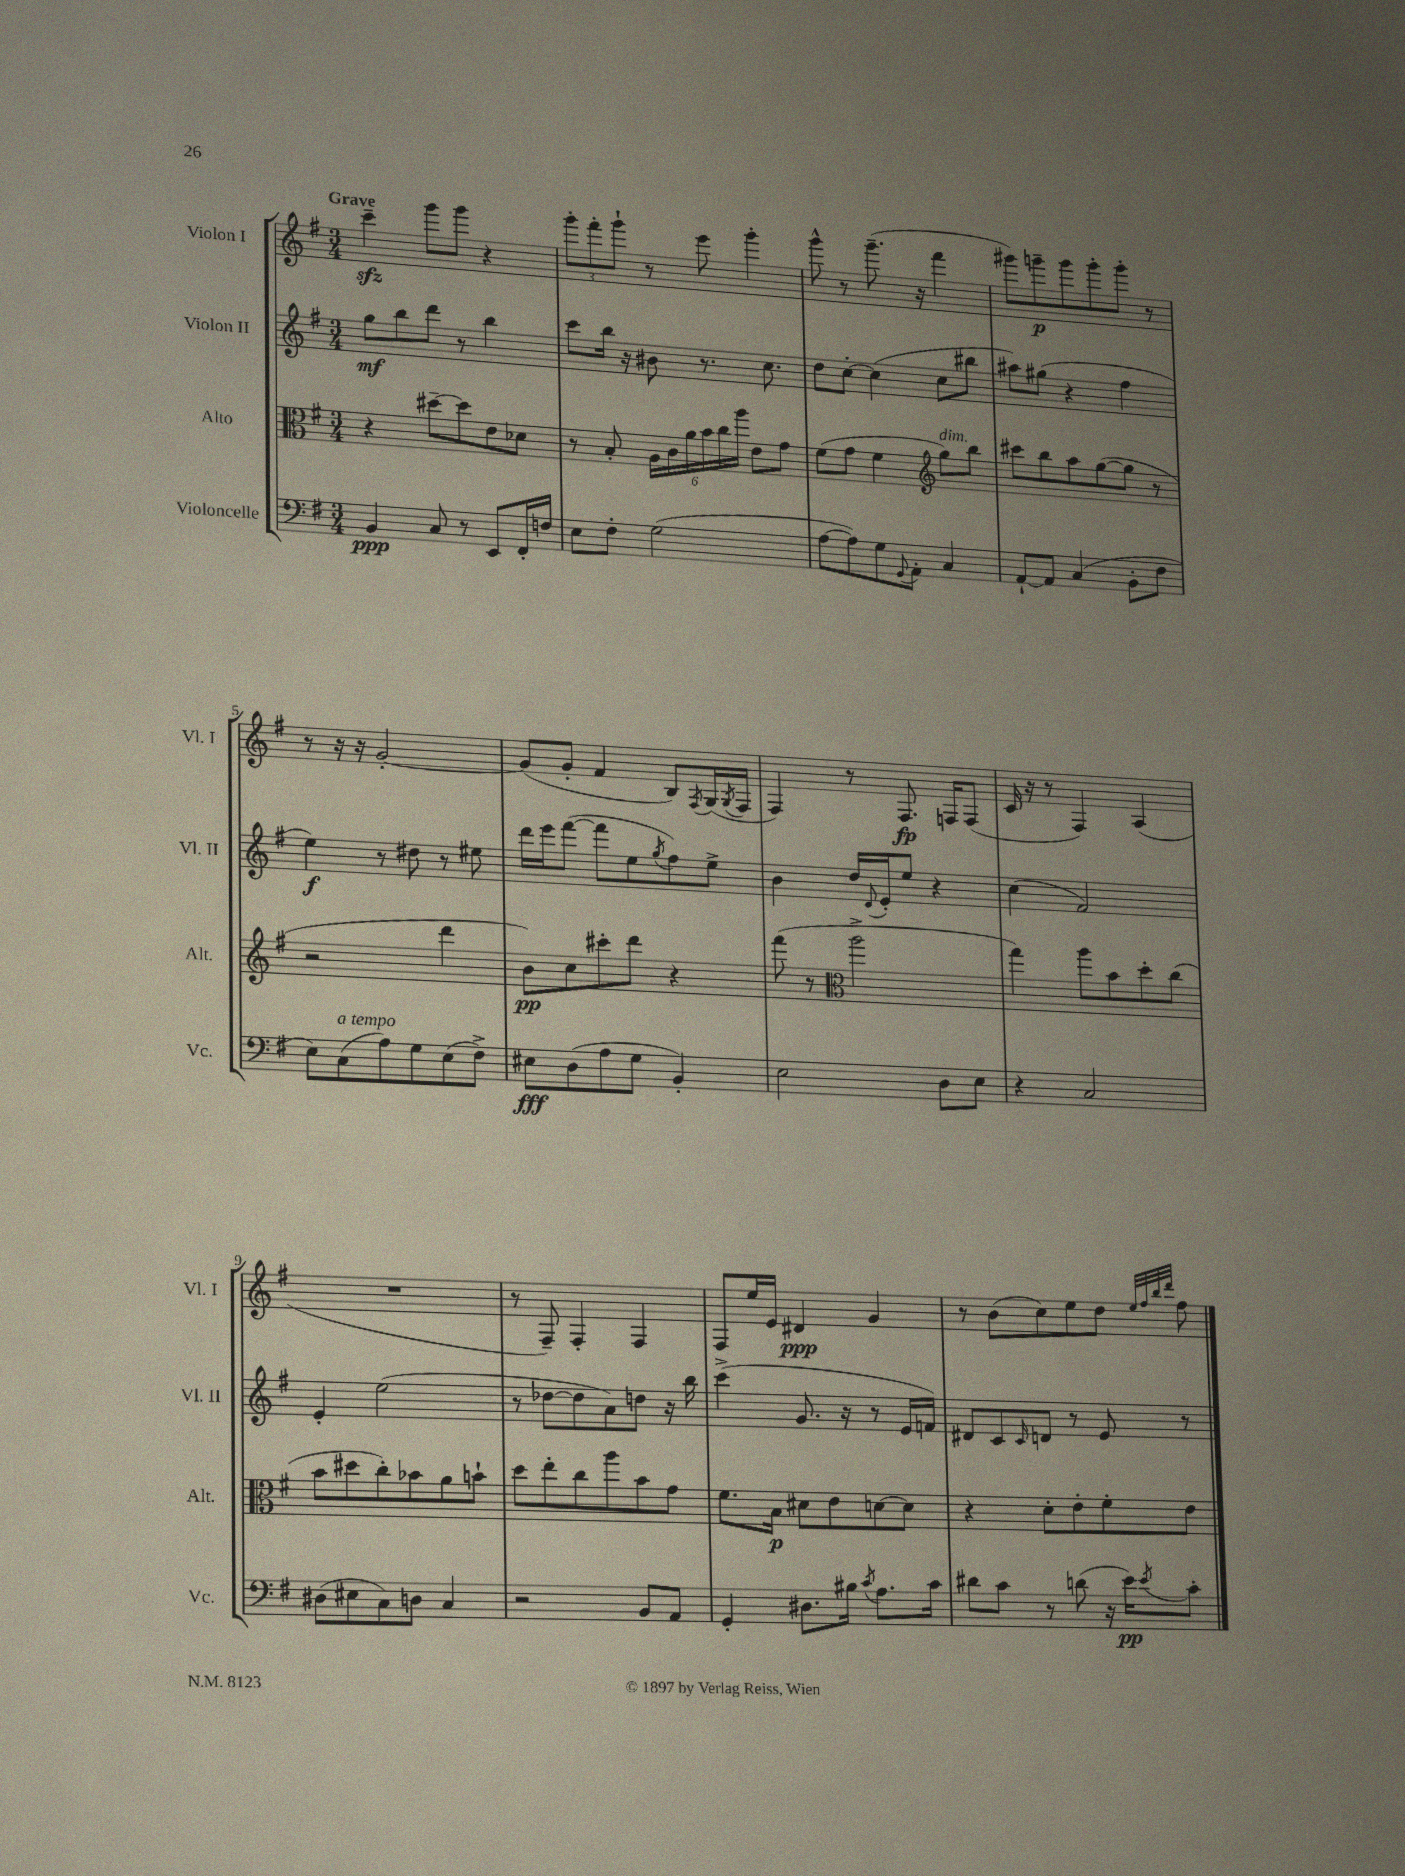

**kern	**dynam	**kern	**dynam	**kern	**dynam	**kern	**dynam
*part4	*part4	*part3	*part3	*part2	*part2	*part1	*part1
*staff4	*staff4	*staff3	*staff3	*staff2	*staff2	*staff1	*staff1
*I"Violoncelle	*	*I"Alto	*	*I"Violon II	*	*I"Violon I	*
*I'Vc.	*	*I'Alt.	*	*I'Vl. II	*	*I'Vl. I	*
*clefF4	*	*clefC3	*	*clefG2	*	*clefG2	*
*k[f#]	*	*k[f#]	*	*k[f#]	*	*k[f#]	*
*M3/4	*	*M3/4	*	*M3/4	*	*M3/4	*
=1	=1	=1	=1	=1	=1	=1	=1
!	!	!	!	!	!	!LO:TX:a:B:t=Grave	!
4BB/	ppp	4r	.	8gg\L	mf	4ccczz~\	.
.	.	.	.	8bb\	.	.	.
8C/	.	[8dd#X~\L	.	8ddd\J	.	8ggg\L	.
8r	.	8dd#\]	.	8r	.	8ggg\J	.
8EE/L	.	8e\	.	4bb\	.	4r	.
16FF#'/L	.	8d-X\J	.	.	.	.	.
16Fn/JJ	.	.	.	.	.	.	.
=2	=2	=2	=2	=2	=2	=2	=2
8E\L	.	8r	.	8ccc\L	.	12ggg'\L	.
.	.	.	.	.	.	12fff#'\	.
8F#'\J	.	8B'/	.	16bb\Jk	.	.	.
.	.	.	.	.	.	12ggg`\J	.
.	.	.	.	16r	.	.	.
(2G\	.	24A\LL	.	8b#X\	.	8r	.
.	.	24c\	.	.	.	.	.
.	.	24a\	.	.	.	.	.
.	.	24b\	.	8.r	.	8eee\	.
.	.	24cc\	.	.	.	.	.
.	.	24aa\JJ	.	.	.	.	.
.	.	8e\L	.	.	.	4ggg'\	.
.	.	.	.	8.cc\	.	.	.
.	.	8g\J	.	.	.	.	.
=3	=3	=3	=3	=3	=3	=3	=3
[8A\L	.	(8f#\L	.	8dd\L	.	8ggg^^\	.
8A\])	.	8g\J	.	[8cc'\J	.	8r	.
8G\	.	4f#\	.	(4cc\]	.	(8.ggg~\	.
8qqGG/	.	.	.	.	.	.	.
8AA'\J	.	.	.	.	.	.	.
.	.	.	.	.	.	16r	.
*	*	*clefG2	*	*	*	*	*
!	!	!LO:TX:a:i:t=dim.	!	!	!	!	!
4C/	.	8gg\L)	.	8cc\L	.	4fff#\	.
.	.	8bb\J	.	8bb#X\J	.	.	.
=4	=4	=4	=4	=4	=4	=4	=4
[8AA`/L	.	8ccc#X\L	.	8aa#X\L)	.	8ggg#X\L)	.
8AA/J]	.	8bb\	.	(8gg#X\J	.	8gggn~\	p
(4C/	.	8aa\	.	4r	.	8ggg\	.
.	.	([8gg\	.	.	.	8ggg'\	.
8BB'\L	.	8gg\J]	.	4ff#\	.	8ggg'\J	.
8F#\J	.	8r	.	.	.	8r	.
!!LO:LB:g=z
=5	=5	=5	=5	=5	=5	=5	=5
8E\L)	.	2r	.	4ee\)	f	8r	.
!LO:TX:a:i:t=a tempo	!	!	!	!	!	!	!
(8C\	.	.	.	.	.	16r	.
.	.	.	.	.	.	16r	.
8A\)	.	.	.	8r	.	[2g'/	.
8G\	.	.	.	8dd#X\	.	.	.
(8E\	.	4ddd\	.	8r	.	.	.
8F#^\J)	.	.	.	8ee#X\	.	.	.
=6	=6	=6	=6	=6	=6	=6	=6
8E#X\L	fff	8b\L)	pp	16ddd\LL	.	(8g/L]	.
.	.	.	.	16eee\J	.	.	.
(8D\	.	8cc\	.	([8fff#\J	.	8g'/J	.
8A\	.	8ccc#X'\	.	8fff#\L]	.	4f#/	.
8G\J	.	8ddd\J	.	8ee\	.	.	.
.	.	.	.	8qgg/	.	.	.
4BB'/)	.	4r	.	8ff#\)	.	8B/L)	.
.	.	.	.	.	.	8qF#/	.
.	.	.	.	8ee^\J	.	(16G/L	.
.	.	.	.	.	.	8qG/	.
.	.	.	.	.	.	16F#/JJ	.
=7	=7	=7	=7	=7	=7	=7	=7
2E\	.	(8fff#\	.	4b\	.	4F#/)	.
.	.	8r	.	.	.	.	.
*	*	*clefC3	*	*	*	*	*
.	.	2aa^\	.	16dd/LL	.	8r	.
.	.	.	.	8qqd/	.	.	.
.	.	.	.	16e'/J	.	.	.
.	.	.	.	8ee/J	.	8.F#/	fp
8D\L	.	.	.	4r	.	.	.
.	.	.	.	.	.	16Fn/KL	.
8E\J	.	.	.	.	.	(8F/J	.
=8	=8	=8	=8	=8	=8	=8	=8
4r	.	4gg\)	.	(4cc\	.	16c/	.
.	.	.	.	.	.	16r	.
.	.	.	.	.	.	8r	.
2C/	.	8aa\L	.	2f#/)	.	4F#/)	.
.	.	8b\	.	.	.	.	.
.	.	8dd'\	.	.	.	(4A/	.
.	.	(8cc\J	.	.	.	.	.
!!LO:LB:g=z
=9	=9	=9	=9	=9	=9	=9	=9
(8D#X\L	.	8b\L	.	4e'/	.	2.r	.
8E#X\	.	8dd#X\	.	.	.	.	.
8C\)	.	8cc'\)	.	(2ee\	.	.	.
8Dn\J	.	8b-X\	.	.	.	.	.
4C/	.	8a\	.	.	.	.	.
.	.	8bn`\J	.	.	.	.	.
=10	=10	=10	=10	=10	=10	=10	=10
2r	.	8dd\L	.	8r	.	8r	.
.	.	8ee'\	.	[8dd-X\L	.	8F#~/)	.
.	.	8cc\	.	8dd-\]	.	4F#'/	.
.	.	8aa\	.	8a\)	.	.	.
8BB/L	.	8b\	.	8ddn\J	.	4F#/	.
8AA/J	.	8g\J	.	16r	.	.	.
.	.	.	.	16bb\	.	.	.
=11	=11	=11	=11	=11	=11	=11	=11
4GG'/	.	8.f#\L	.	(4ccc^\	.	8F#/L	.
.	.	.	.	.	.	16ee/L	.
.	.	16B\Jk	p	.	.	16e/JJ	.
8.D#X\L	.	8d#X\L	.	8.g/	.	4d#X/	ppp
.	.	8e\	.	.	.	.	.
16B#X\Jk	.	.	.	16r	.	.	.
8qc/	.	.	.	.	.	.	.
8.A\L	.	[8dn\	.	8r	.	4g/	.
.	.	8d\J]	.	16e/LL	.	.	.
16c\Jk	.	.	.	16fn/JJ)	.	.	.
=12	=12	=12	=12	=12	=12	=12	=12
8d#X\L	.	4r	.	8d#X/L	.	8r	.
8c\J	.	.	.	8c/	.	(8b\L	.
.	.	.	.	16qqc/	.	.	.
8r	.	8d'\L	.	8dn/J	.	8cc\)	.
(8dn\	.	8e'\	.	8r	.	8ee\	.
16r	.	8f#'\	.	8e/	.	8dd\J	.
16e\KL)	pp	.	.	.	.	.	.
.	.	.	.	.	.	32qqee/LLL	.
.	.	.	.	.	.	32qqff#/	.
.	.	.	.	.	.	32qqbb/	.
8qe/	.	.	.	.	.	32qqddd/JJJ	.
8c'\J	.	8e\J	.	8r	.	8ff#\	.
==	==	==	==	==	==	==	==
*-	*-	*-	*-	*-	*-	*-	*-
